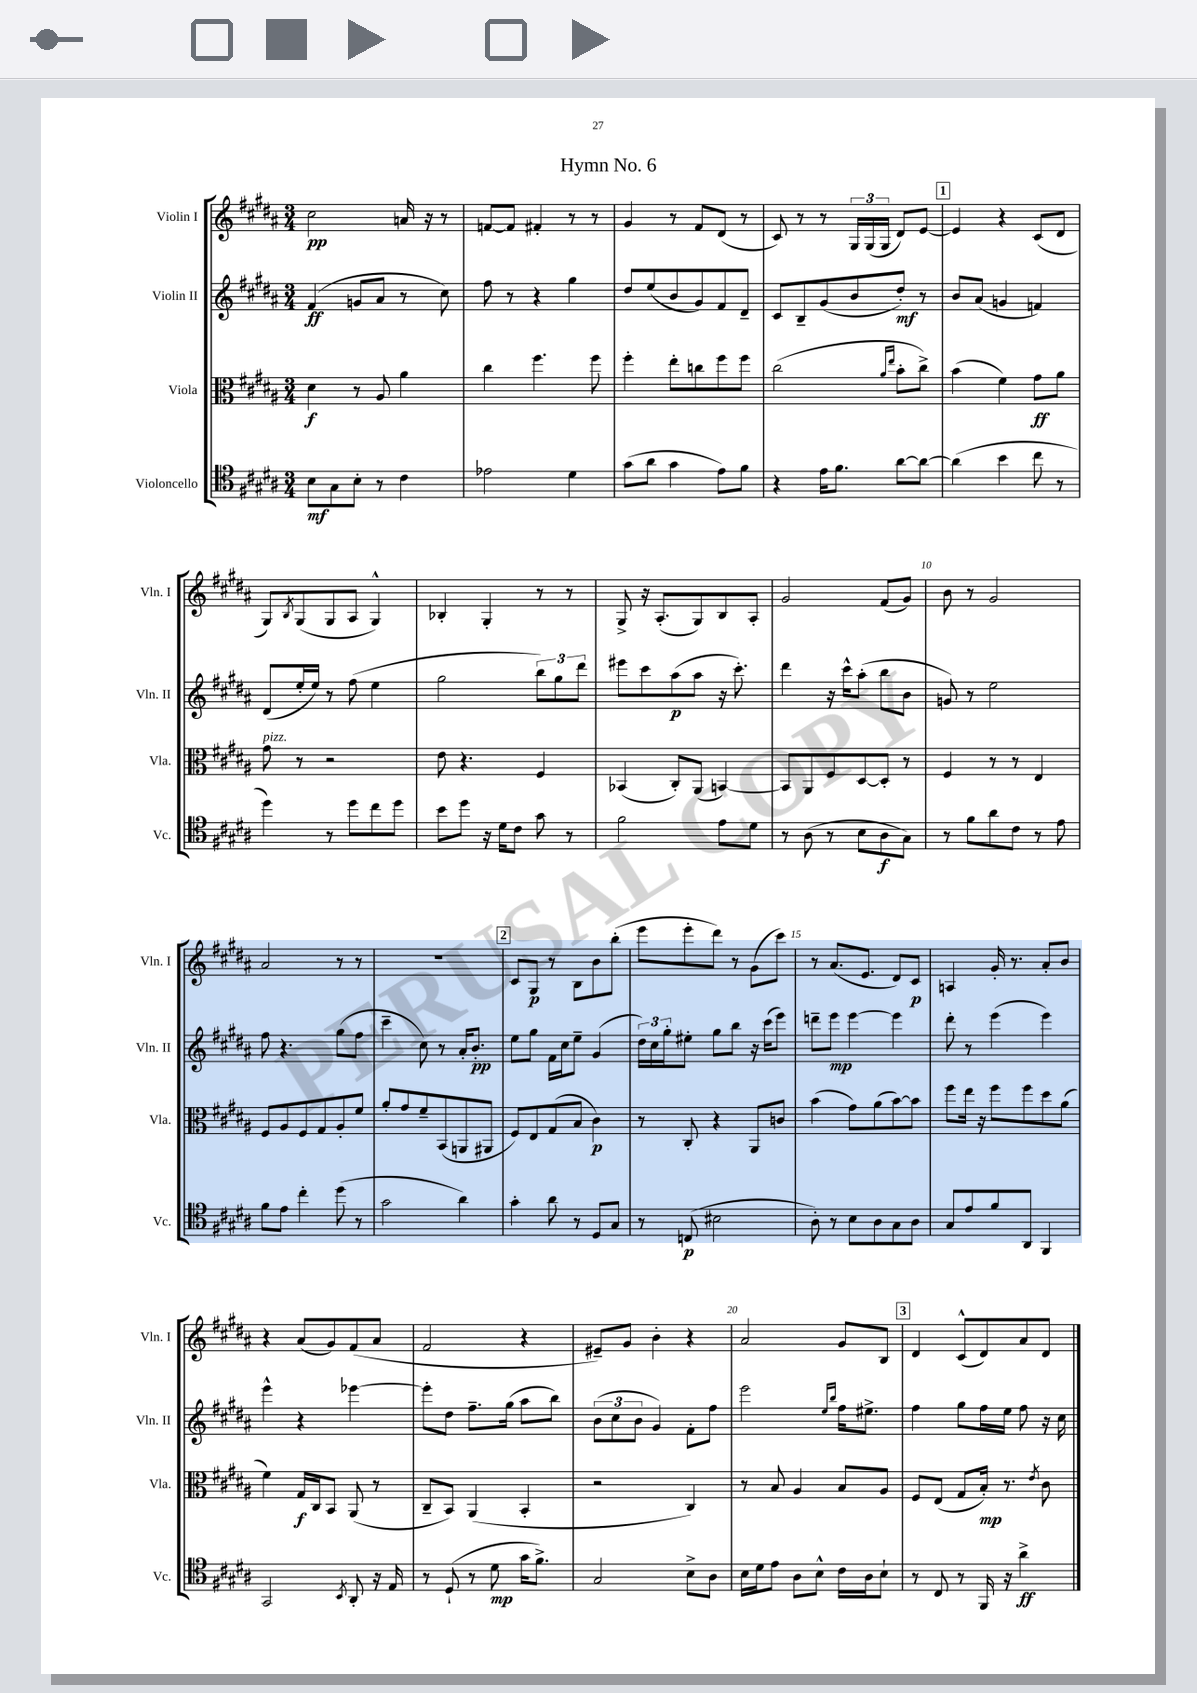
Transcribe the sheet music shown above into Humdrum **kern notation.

**kern	**kern	**kern	**kern
*staff4	*staff3	*staff2	*staff1
*clefC4	*clefC3	*clefG2	*clefG2
*k[f#c#g#d#a#]	*k[f#c#g#d#a#]	*k[f#c#g#d#a#]	*k[f#c#g#d#a#]
*M3/4	*M3/4	*M3/4	*M3/4
8B\L	4d#\	(4f#/	2cc#\
8G#\	.	.	.
8B'\J	8r	8g/L	.
8r	8A#/	8a#/J	.
4c#\	4a#\	8r	16a/
.	.	.	16r
.	.	8cc#\)	8r
=	=	=	=
2e-\	4cc#\	8ff#\	[8f/L
.	.	8r	8f/]J
.	4.ff#\	4r	4f#'/
4d#\	.	4gg#\	8r
.	8ff#\	.	8r
=	=	=	=
(8g#\L	4ff#'\	8dd#/L	4g#/
8a#\J	.	(8ee/	.
4g#\	8ee'\L	8b/	8r
.	8cc\	8g#/)	8f#/L
8e\L)	8ff#\	8f#/	(8d#/J
8f#\J	8ff#\J	8d#~/J	8r
=	=	=	=
4r	(2cc#\	8c#/L	8c#/)
.	.	8B~/	8r
16e\LK	.	(8g#/	8r
8.f#\J	.	.	.
.	.	8b/	24G#/LL
.	.	.	(24G#/
.	.	.	24G#/JJ
.	16qqa#/LL	.	.
.	16qqee/JJ	.	.
[8a#\L	8b'\L	8dd#'/J)	8d#/L)
8a#\_J	8cc#^\J)	8r	[8e/J
=	=	=	=
(4a#\]	(4b\	8b/L	4e/]
.	.	(8a#/J	.
4b\	4f#\)	4g/	4r
8cc#\	8g#\L	4f/)	(8c#/L
8r	8a#\J	.	8d#/J
=	=	=	=
4dd#\)	8g#\	(8d#/L	8G#/L)
.	.	.	8qB/
.	8r	16ee'/L	(8G#/
.	.	16ee/JJ)	.
8r	2r	8r	8G#/
8dd#\L	.	(8ff#\	8A#/J
8cc#\	.	4ee\	4G#^^/)
8dd#\J	.	.	.
=	=	=	=
8b\L	8e\	2gg#\	4B-'/
8dd#\J	4.r	.	.
16r	.	.	4G#'/
16d#\LK	.	.	.
8c#\J	.	.	.
8g#\	4F#/	12bb\L)	8r
.	.	12gg#\	.
8r	.	.	8r
.	.	12ddd#\J	.
=	=	=	=
2f#\	(4BB-/	8eee#\L	8G#^/
.	.	8ccc#\	16r
.	.	.	(8.A#'/L
.	8C#'/L)	(8aa#\	.
.	(8AA#/J	8aa#\J	8G#/)
8e\L	[4BB/)	16r	8B/
.	.	8.ccc#'\)	.
8d#\J	.	.	8A#'/J
=	=	=	=
8r	8BB/]L	4ddd#\	2g#/
(8A#\	8AA#/	.	.
8r	8F#/	16r	.
.	.	16ccc#^^\LK	.
8B\L	[8D#/	(8aa#'\J	.
8A#\	8D#'/]J	8bb\L	(8f#/L
8G#\J)	8r	8b\J	8g#/J)
=	=	=	=
8r	4F#/	8g/)	8b\
8f#\L	.	8r	8r
8a#\	8r	2ee\	2g#/
8c#\J	8r	.	.
8r	4E/	.	.
8e\	.	.	.
=	=	=	=
8f#\L	8F#/L	8ff#\	2a#/
8e\J	8A#/	4.r	.
4cc#'\	8F#/	.	.
.	8G#/	.	.
(8dd#\	8A#'/	(8gg#\L	8r
8r	8f#/J	8ff#\J	8r
=	=	=	=
2g#\	8a#'/L	4ccc#~\	2.r
.	8g#/	.	.
.	8f#~/	8cc#\)	.
.	(8BB/	8r	.
4a#\)	8AA/	16a#'/LK	.
.	.	8.b'/J	.
.	8AA#/J	.	.
=	=	=	=
4g#'\	8F#/L)	8ee\L	8c#/L
.	8E/	8gg#\J	8G#/J
8a#\	(8G#/	16f#\LL	8r
.	.	16cc#\J	.
8r	8B/J	8ee~\J	8B\L
8D#/L	4c#\)	(4g#/	8b\
8G#/J	.	.	(8bb'\J
=	=	=	=
8r	8r	24dd#\LL)	8eee\L
.	.	24cc#\	.
.	.	24gg#'\J	.
(8C/	8C#'/	8ee#'\J	8eee'\
2B#\	4r	8gg#\L	8ddd#\J)
.	.	8bb\J	8r
.	8AA#/L	16r	(8g#\L
.	.	(16ccc#\LK	.
.	8c/J	8eee\J)	8ccc#\J)
=	=	=	=
8A#'\)	(4b\	8ddd~\L	8r
8r	.	8eee\J	(8.a#/L
8B\L	8g#\L)	[4eee\	.
.	.	.	8.e/J
8A#\	(8a#\	.	.
8G#\	[8b\)	4eee\]	8d#/L)
8A#\J	8b\]J	.	8c#/J
=	=	=	=
8G#/L	8ff#\L	8ddd#'\	4A/
8e/	16ee\Jk	8r	.
.	16r	.	.
8f#/	8ff#\L	(4eee\	16g#'/
.	.	.	8.r
8AA#/J	8ff#\	.	.
4FF#/	8dd#\	4eee\)	8a#'/L
.	(8a#\J	.	8b/J
=	=	=	=
2GG#/	4f#\)	4eee^^\	4r
.	16G#/LL	4r	(8a#/L
.	16C#/J	.	.
.	8BB/J	.	8g#/)
8qBB/	.	.	.
8AA#'/	(8AA#/	[4eee-\	(8f#/
16r	8r	.	8a#/J
16E/	.	.	.
=	=	=	=
8r	8C#~/L	8eee-'\]L	2f#/
(8D#`/	8BB/J)	8dd#\J	.
8r	(4AA#/	8.ff#~\L	.
8d#\	.	.	.
.	.	(16gg#\Jk	.
16g#\LK	4BB'/	8aa#\L	4r
8.f#^\J)	.	.	.
.	.	8bb\J)	.
=	=	=	=
2G#/	2r	(12b\L	8e#~/L)
.	.	12cc#\	.
.	.	.	8g#/J
.	.	12b\J	.
.	.	4g#/)	4b'\
8B^\L	4C#/)	8f#'\L	4r
8A#\J	.	8ff#\J	.
=	=	=	=
16B\LL	8r	2eee\	2a#/
16d#\J	.	.	.
8e\J	8B/	.	.
8A#\L	4A#/	.	.
8B^^\J	.	.	.
.	.	16qqee/LL	.
.	.	16qqbb/JJ	.
16c#\LL	8B/L	16ff#\LK	8g#/L
16A#\J	.	8.ee#^\J	.
8B`\J	8A#/J	.	8B/J
=	=	=	=
8r	8F#/L	4ff#\	4d#/
8C#/	(8E/J	.	.
8r	8G#/L	8gg#\L	(8c#^^/L
16FF#/	16B'/Jk)	16ff#\L	8d#/)
16r	8.r	16ee\JJ	.
4a#^\	.	8ff#\	8a#/
.	8qe/	.	.
.	8c#\	16r	8d#/J
.	.	16cc#\	.
==	==	==	==
*-	*-	*-	*-
